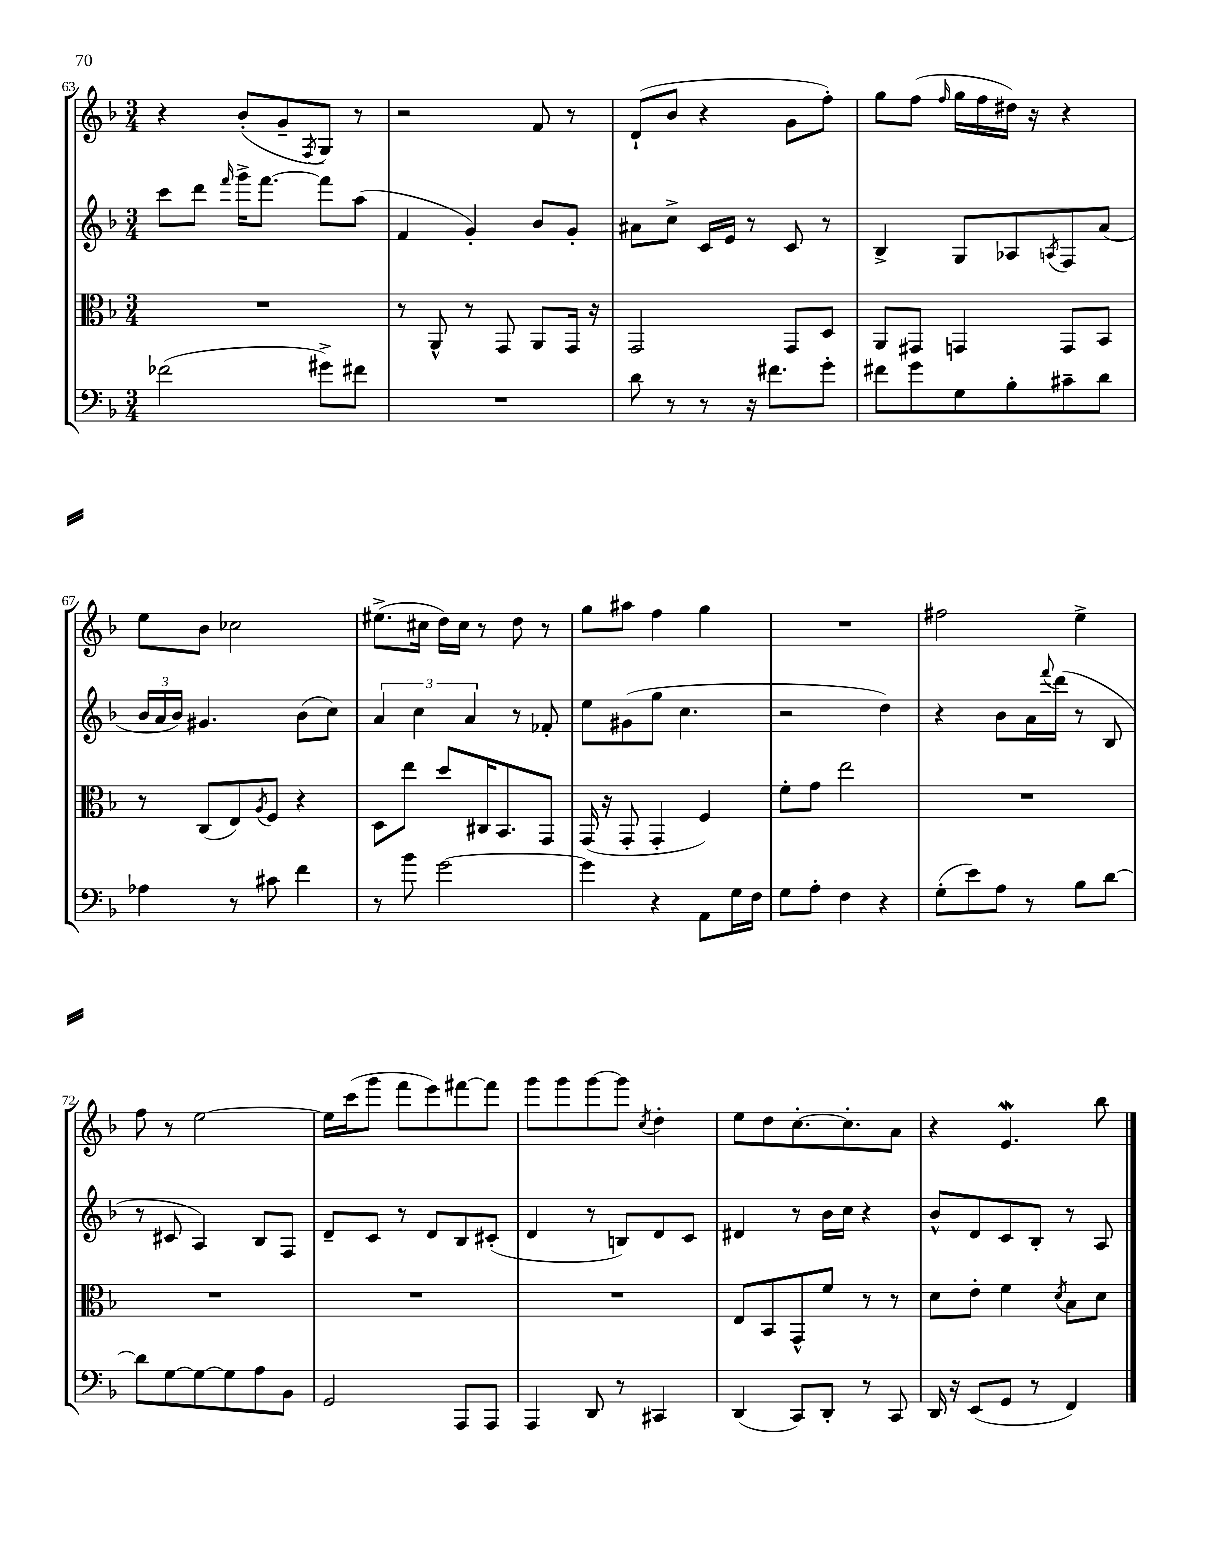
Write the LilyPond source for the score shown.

<<
\new StaffGroup <<
\new Staff = "s0" {
    \clef treble \key f \major \numericTimeSignature \time 3/4
    r4 bes'8-.( g'8-- \acciaccatura { f8 } g8) r8 |
    r2 f'8 r8 |
    d'8-!( bes'8 r4 g'8 f''8-.) |
    g''8 f''8( \grace { f''16 } g''16 f''16 dis''16) r16 r4 |
    e''8 bes'8 ces''2 |
    eis''8.->( cis''16 d''16) cis''16 r8 d''8 r8 |
    g''8 ais''8 f''4 g''4 |
    R2. |
    fis''2 e''4-> |
    f''8 r8 e''2~ |
    e''16 c'''16( g'''8 f'''8 e'''8) fis'''8~ fis'''8 |
    g'''8 g'''8 g'''8~ g'''8 \acciaccatura { c''8 } d''4-. |
    e''8 d''8 c''8.~-. c''8.-. a'8 |
    r4 e'4.\mordent bes''8 \bar "|." |
}
\new Staff = "s1" {
    \clef treble \key f \major \numericTimeSignature \time 3/4
    c'''8 d'''8 \grace { f'''16 } g'''16-> f'''8.~ f'''8 a''8( |
    f'4 g'4-.) bes'8 g'8-. |
    ais'8 c''8-> c'16 e'16 r8 c'8 r8 |
    bes4-> g8 aes8 \acciaccatura { a8 } f8 a'8( |
    \tuplet 3/2 { bes'16 a'16 bes'16) } gis'4. bes'8( c''8) |
    \tuplet 3/2 { a'4 c''4 a'4 } r8 fes'8-. |
    e''8 gis'8( g''8 c''4. |
    r2 d''4) |
    r4 bes'8 a'16 \appoggiatura { f'''8 } d'''16( r8 bes8 |
    r8 cis'8 a4) bes8 f8 |
    d'8-- c'8 r8 d'8 bes8 cis'8-.( |
    d'4 r8 b8) d'8 c'8 |
    dis'4 r8 bes'16 c''16 r4 |
    bes'8-^ d'8 c'8 bes8-. r8 a8 \bar "|." |
}
\new Staff = "s2" {
    \clef alto \key f \major \numericTimeSignature \time 3/4
    R2. |
    r8 a,8-^ r8 g,8 a,8 g,16 r16 |
    g,2 g,8 d8 |
    a,8 gis,8 g,4 g,8 bes,8 |
    r8 c8( e8) \acciaccatura { a8 } f8 r4 |
    d8 e''8 d''8 cis16 bes,8. g,8 |
    g,16( r16 g,8-. g,4-. f4) |
    f'8-. g'8 e''2 |
    R2. |
    R2. |
    R2. |
    R2. |
    e8 bes,8 g,8-^ f'8 r8 r8 |
    d'8 e'8-. f'4 \acciaccatura { d'8 } bes8 d'8 \bar "|." |
}
\new Staff = "s3" {
    \clef bass \key f \major \numericTimeSignature \time 3/4
    fes'2( gis'8->) fis'8 |
    R2. |
    d'8 r8 r8 r16 fis'8. g'8-. |
    fis'8 g'8 g8 bes8-. cis'8-- d'8 |
    aes4 r8 cis'8 f'4 |
    r8 bes'8 g'2~ |
    g'4 r4 a,8 g16 f16 |
    g8 a8-. f4 r4 |
    g8-.( e'8) a8 r8 bes8 d'8~ |
    d'8 g8~ g8~ g8 a8 bes,8 |
    g,2 a,,8 a,,8 |
    a,,4 d,8 r8 cis,4 |
    d,4( c,8) d,8-. r8 c,8 |
    d,16 r16 e,8( g,8 r8 f,4) \bar "|." |
}
>>
>>
\layout { \context { \Score currentBarNumber = #63 } }
